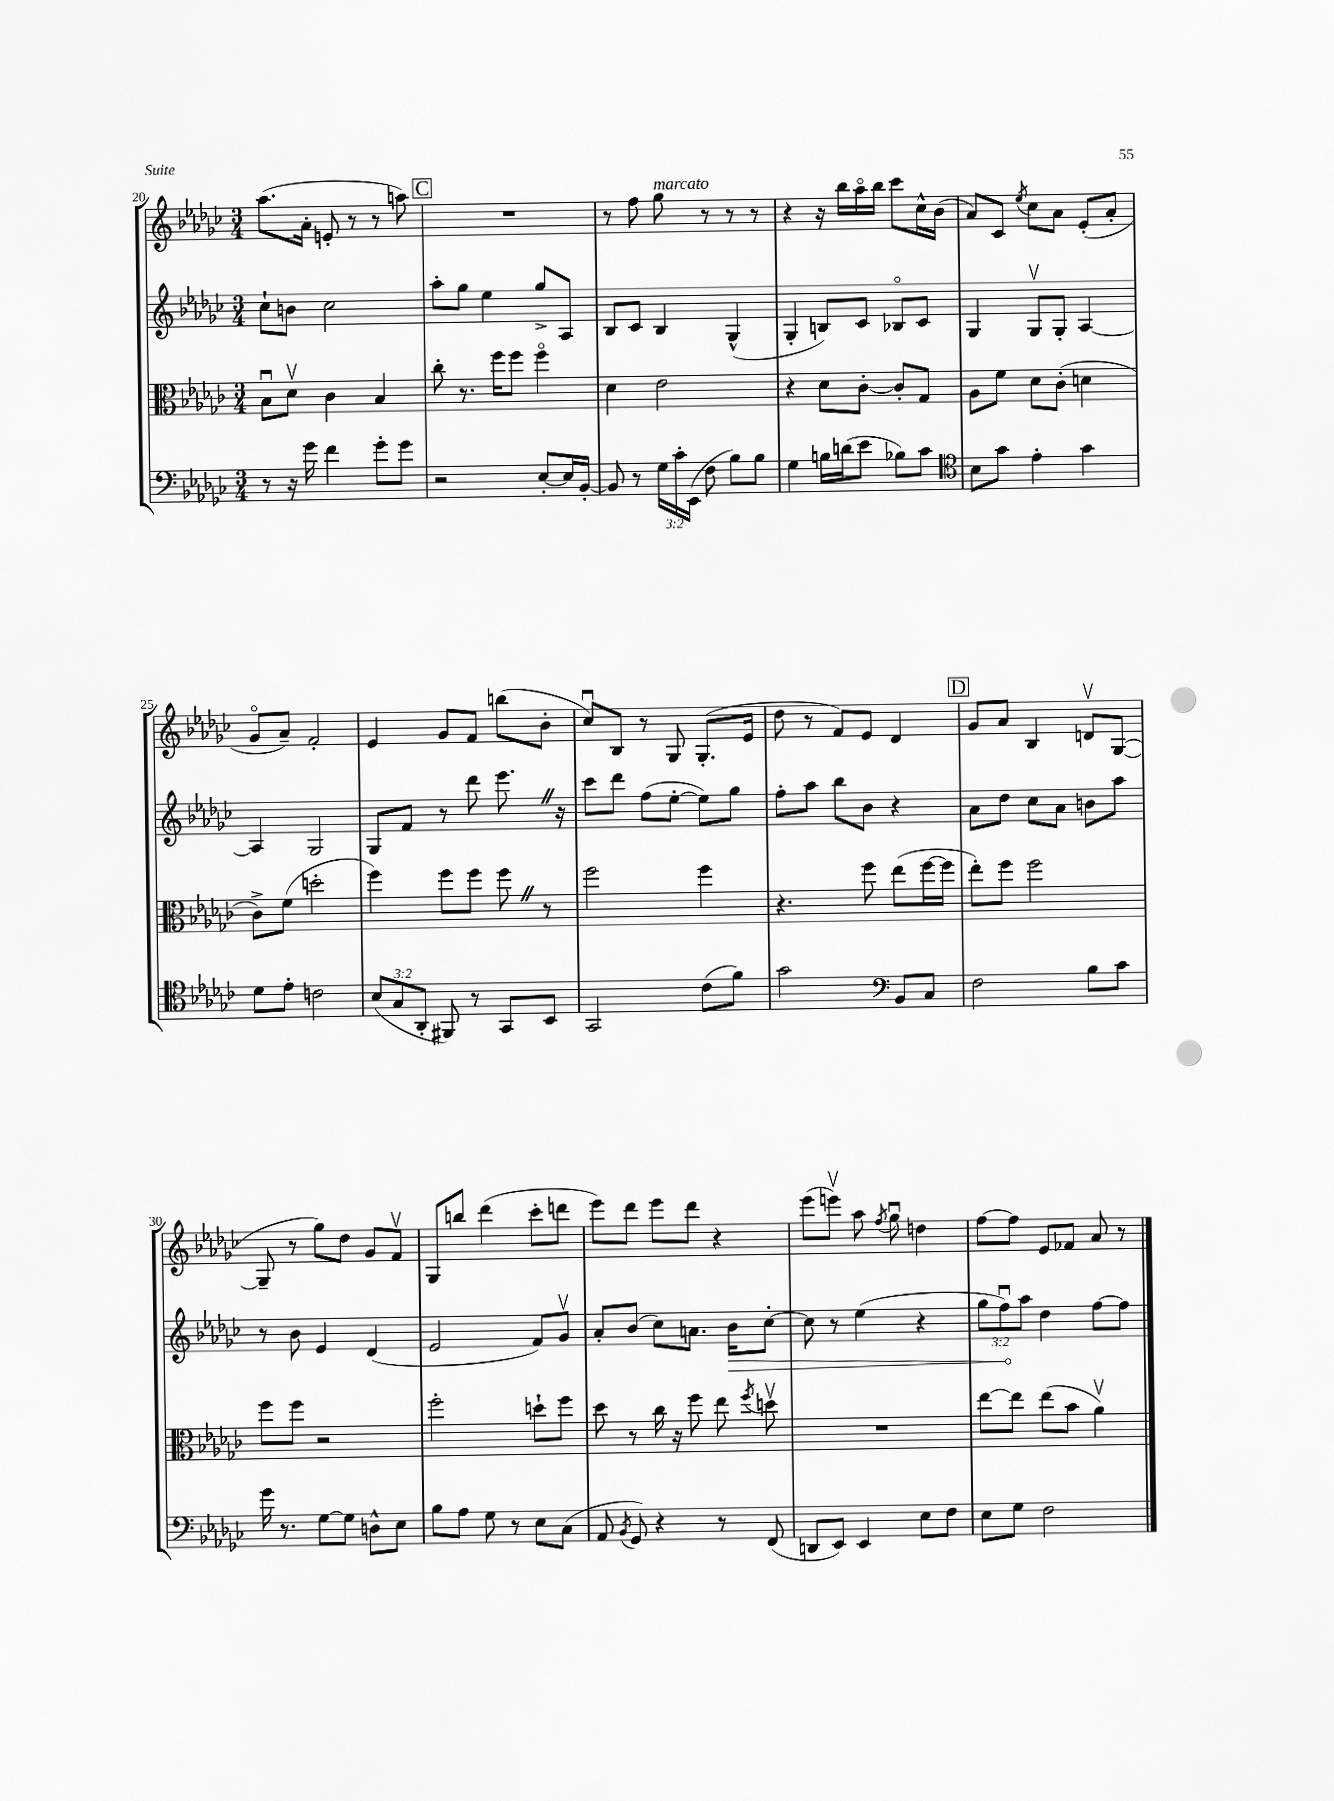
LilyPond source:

<<
\new StaffGroup <<
\new Staff = "s0" {
    \clef treble \key ges \major \numericTimeSignature \time 3/4
    \autoBeamOff aes''8.[( aes'16]-. e'8-. r8 r8 a''8) |
    \mark \markup { \box "C" } R2. |
    r8 f''8 ges''8^\markup { \italic "marcato" } r8 r8 r8 |
    r4 r16 bes''16[ aes''16\flageolet bes''16] ces'''8[ ces''16-^ bes'16]( |
    aes'8[) ces'8] \acciaccatura { ees''8 } ces''8[ aes'8] ees'8[-.( aes'8]-. |
    ges'8[\flageolet aes'8]--) f'2-. |
    ees'4 ges'8[ f'8] b''8[( bes'8]-. |
    ces''8[\downbow) bes8] r8 ges8 ges8.[-.( ees'16] |
    des''8 r8 f'8[) ees'8] des'4 |
    \mark \markup { \box "D" } ges'8[ aes'8] bes4 d'8[\upbow ges8]~( |
    ges8-- r8 ges''8[) des''8] ges'8[ f'8]\upbow |
    ges8[ b''8] des'''4( ces'''8[-. d'''8] |
    ees'''8[) des'''8] ees'''8[ des'''8] r4 |
    ees'''8[( e'''8]\upbow) aes''8 \acciaccatura { f''8 } ges''8\downbow d''4 |
    f''8[~ f''8] ees'8[ fes'8] aes'8 r8 \bar "|." |
}
\new Staff = "s1" {
    \clef treble \key ges \major \numericTimeSignature \time 3/4 \override Staff.TupletNumber.text = #tuplet-number::calc-fraction-text
    \autoBeamOff ces''8[-! b'8] ces''2 |
    \mark \markup { \box "C" } aes''8[-. ges''8] ees''4 ges''8[-> aes8] |
    bes8[ ces'8] bes4 ges4-^( |
    ges4-. b8[) ces'8] bes8[\flageolet ces'8] |
    ges4 ges8[\upbow ges8]-. aes4~ |
    aes4 ges2 |
    ges8[ f'8] r8 des'''8 ees'''8. \once \override BreathingSign.text = \markup { \musicglyph "scripts.caesura.straight" } \breathe r16 |
    ces'''8[ des'''8] f''8[( ees''8]~-. ees''8[) ges''8] |
    f''8[-. aes''8] bes''8[ bes'8] r4 |
    \mark \markup { \box "D" } aes'8[ des''8] ces''8[ aes'8] b'8[ aes''8] |
    r8 bes'8 ees'4 des'4( |
    ees'2 f'8[) ges'8]\upbow |
    aes'8[-. bes'8]( ces''8[) a'8.] \once \override Hairpin.circled-tip = ##t bes'16[\> ces''8]~-. |
    ces''8 r8 ees''4( r4 |
    \tuplet 3/2 { ges''8[ f''8\downbow\!) aes''8] } des''4 f''8[~ f''8] \bar "|." |
}
\new Staff = "s2" {
    \clef alto \key ges \major \numericTimeSignature \time 3/4
    \autoBeamOff bes8[\downbow des'8]\upbow ces'4 bes4 |
    \mark \markup { \box "C" } ces''8-. r8. f''16[ f''8] f''4\flageolet |
    des'4 ees'2 |
    r4 des'8[ ces'8]~-. ces'8[-. ges8] |
    aes8[ f'8] des'8[ ces'8]-.( d'4 |
    ces'8[->) f'8]( d''2-. |
    f''4) f''8[ f''8] f''8 \once \override BreathingSign.text = \markup { \musicglyph "scripts.caesura.straight" } \breathe r8 |
    f''2 f''4 |
    r4. f''8 ees''8[( f''16~ f''16] |
    \mark \markup { \box "D" } ees''8[-.) f''8] f''2 |
    f''8[ f''8] r2 |
    f''2-. d''8[-! f''8] |
    des''8 r8 ces''16 r16 f''8 ees''8 \acciaccatura { f''8 } d''8\upbow |
    R2. |
    ees''8[~ ees''8] ees''8[( bes'8] aes'4\upbow) \bar "|." |
}
\new Staff = "s3" {
    \clef bass \key ges \major \numericTimeSignature \time 3/4 \override Staff.TupletNumber.text = #tuplet-number::calc-fraction-text
    \autoBeamOff r8 r16 ges'16 f'4 ges'8[-. ges'8] |
    \mark \markup { \box "C" } r2 ees8[~-. ees16 bes,16]~-. |
    bes,8 r8 \tuplet 3/2 { ges16[ ces'16-. ees,16]( } f8 bes8[) bes8] |
    ges4 b16[ d'16( ees'8] bes8[) ces'8] |
    \clef tenor bes8[ ges'8] ees'4-. ges'4 |
    des'8[ ees'8]-. c'2 |
    \tuplet 3/2 { bes8[( ges8 aes,8]-. } fis,8) r8 ges,8[ bes,8] |
    ges,2 ces'8[( f'8]) |
    ges'2 \clef bass bes,8[ ces8] |
    \mark \markup { \box "D" } f2 bes8[ ces'8] |
    ges'16 r8. ges8[~ ges8] d8[-^ ees8] |
    bes8[ aes8] ges8 r8 ees8[ ces8]( |
    aes,8 \acciaccatura { bes,8 } ges,8) r4 r8 f,8( |
    d,8[ ees,8]) ees,4 ees8[ f8] |
    ees8[ ges8] f2 \bar "|." |
}
>>
>>
\layout { \context { \Score currentBarNumber = #20 } }
